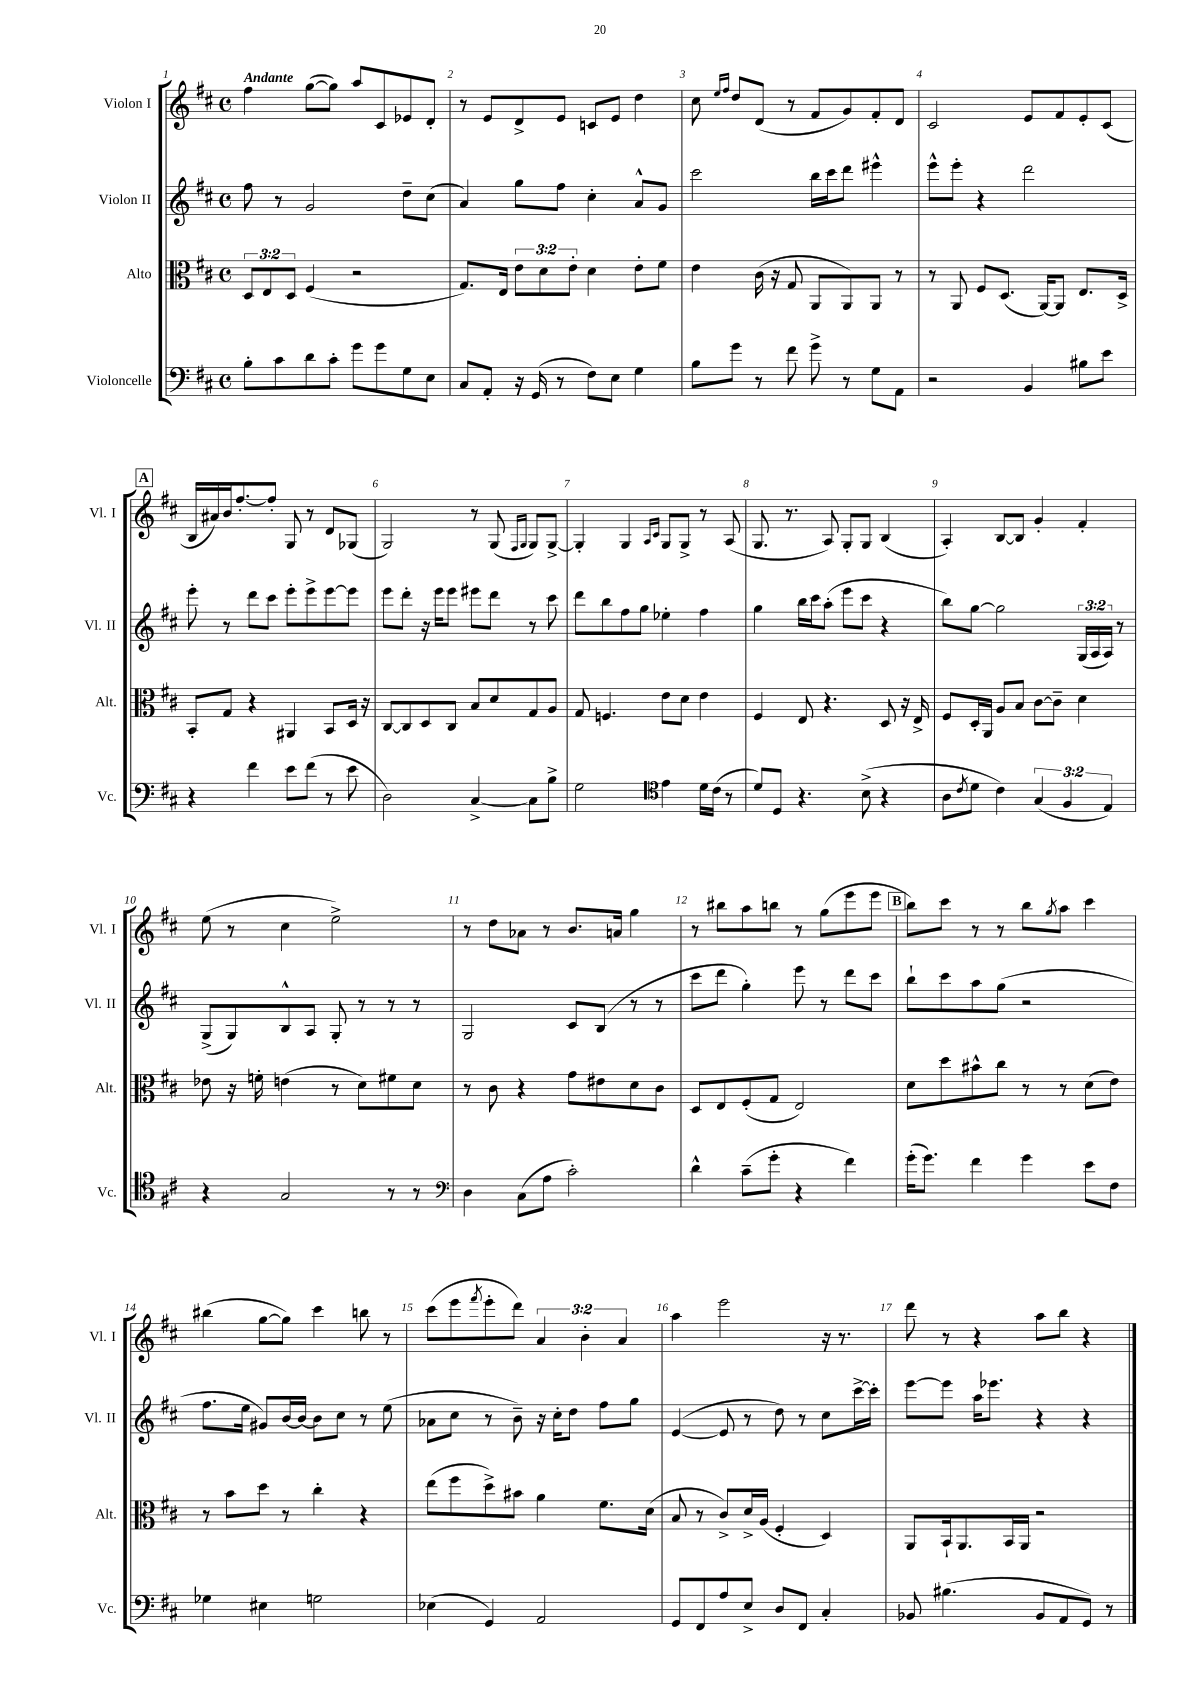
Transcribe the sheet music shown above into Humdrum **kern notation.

**kern	**kern	**kern	**kern
*staff4	*staff3	*staff2	*staff1
*clefF4	*clefC3	*clefG2	*clefG2
*k[f#c#]	*k[f#c#]	*k[f#c#]	*k[f#c#]
*M4/4	*M4/4	*M4/4	*M4/4
*met(c)	*met(c)	*met(c)	*met(c)
8B'	12D	8ff#	4ff#
.	12E	.	.
8c#	.	8r	.
.	12D	.	.
8d	(4F#	2g	([8gg
8c#'	.	.	8gg])
8g	2r	.	8aa
8g	.	.	8c#
8G	.	8dd~	8e-
8E	.	(8cc#	8d'
=	=	=	=
8C#	8.G)	4a)	8r
8AA'	.	.	8e
.	16E	.	.
16r	12e	8gg	8d^
(16GG	.	.	.
.	12d	.	.
8r	.	8ff#	8e
.	12e'	.	.
8F#)	4d	4cc#'	8c
8E	.	.	8e
4G	8e'	8a^^	4dd
.	8f#	8g	.
=	=	=	=
8B	4e	2ccc#	8cc#
.	.	.	16qqee
.	.	.	16qqff#
8g	.	.	8dd
8r	(16c#	.	(8d
.	16r	.	.
8f#	8G	.	8r
8g^	8AA	16bb	8f#
.	.	16ccc#	.
8r	8AA)	8ddd	8g)
8G	8AA	4eee#^^	8f#'
8AA	8r	.	8d
=	=	=	=
2r	8r	8eee^^	2c#
.	8AA	8eee'	.
.	8F#	4r	.
.	(8.D	.	.
4BB	.	2ddd	8e
.	[16AA)	.	.
.	8AA]	.	8f#
8B#	8.E	.	8e'
8e	.	.	(8c#
.	16D^	.	.
=	=	=	=
4r	8BB'	8eee'	16B
.	.	.	16a#)
.	8G	8r	16b
.	.	.	[8.ff#'
4f#	4r	8ddd	.
.	.	8ccc#	8ff#']
8e	4AA#	8eee'	8G
(8f#	.	8eee^	8r
8r	8BB	[8eee	8d
8e	16D	8eee]	(8G-
.	16r	.	.
=	=	=	=
2D)	[8C#	8eee	2G)
.	8C#]	8ddd'	.
.	8D	16r	.
.	.	16eee	.
.	8C#	8eee	.
[4C#^	8B	8eee#	8r
.	8d	8ddd	(8G
.	.	.	16qqF#
.	.	.	16qqG
8C#]	8G	8r	8G)
8B^	8A	8ccc#	[8G^
=	=	=	=
2G	8G	8ddd	4G']
.	4.F	8bb	.
.	.	8ff#	4G
.	.	8gg	.
*clefC4	*	*	*
.	.	.	16qqA
.	.	.	16qqc#
4e	8e	4ee-'	8G
.	8d	.	8G^
16d	4e	4ff#	8r
(16c#	.	.	.
8r	.	.	(8A
=	=	=	=
8d)	4F#	4gg	8.G
8D	.	.	.
.	.	.	8.r
4.r	8E	16bb	.
.	.	16ccc#	.
.	4.r	(8aa'	8A)
.	.	8eee	8G'
(8B^	.	8ccc#	8G
4r	8D	4r	(4B
.	16r	.	.
.	16E^	.	.
=	=	=	=
8A	8F#	8bb)	4A')
8qc#	.	.	.
8d	16D'	[8gg	.
.	16AA	.	.
4c#)	8A	2gg]	[8B
.	8B	.	8B]
(6G	[8c#	.	4g'
.	8c#~]	.	.
6F#	.	.	.
.	4d	(24G	4f#'
.	.	24A	.
6E)	.	24A)	.
.	.	8r	.
=	=	=	=
4r	8e-	(8G^	(8ee
.	16r	8G)	8r
.	16f'	.	.
2G	(4e	8B^^	4cc#
.	.	8A	.
.	8r	8G'	2ee^)
.	8d)	8r	.
8r	8f#	8r	.
8r	8d	8r	.
=	=	=	=
*clefF4	*	*	*
4D	8r	2G	8r
.	8c#	.	8dd
(8C#	4r	.	8a-
8A	.	.	8r
2c#')	8g	8c#	8.b
.	8e#	(8B	.
.	.	.	16a
.	8d	8r	4gg
.	8c#	8r	.
=	=	=	=
4d^^	8D	8ccc#	8r
.	8E	8ddd	8bb#
(8c#~	(8F#'	4gg')	8aa
8g'	8G	.	8bb
4r	2E)	8eee	8r
.	.	8r	(8gg
4f#)	.	8ddd	8eee
.	.	8ccc#	8eee
=	=	=	=
(16g'	8d	8bb`	8bb)
8.g)	.	.	.
.	8dd	8ccc#	8ccc#
4f#	8b#^^	8aa	8r
.	8cc#	(8gg	8r
4g	8r	2r	8bb
.	.	.	8qgg
.	8r	.	8aa
8e	(8d	.	4ccc#
8F#	8e)	.	.
=	=	=	=
4G-	8r	8.ff#	(4bb#
.	8b	.	.
.	.	16ee	.
4E#	8dd	8g#)	[8gg
.	8r	[16b	8gg])
.	.	16b_	.
2G	4cc#'	8b]	4ccc#
.	.	8cc#	.
.	4r	8r	8bb
.	.	(8ee	8r
=	=	=	=
(4E-	(8ee	8a-	(8ccc#
.	8ff#	8cc#	8eee
.	.	.	8qfff#
4GG)	8dd^)	8r	8eee'
.	8b#	8b~)	8ddd)
2AA	4a	16r	6a
.	.	16cc#'	.
.	.	8dd	.
.	.	.	6b'
.	8.f#	8ff#	.
.	.	.	6a
.	.	8gg	.
.	(16d	.	.
=	=	=	=
8GG	8B	([4e	4aa
8FF#	8r	.	.
8A	8c#^)	8e]	2eee
8E^	16d^	8r	.
.	(16A	.	.
8D	4F#'	8dd)	.
8FF#	.	8r	.
4C#'	4D)	8cc#	16r
.	.	.	8.r
.	.	[16ccc#^	.
.	.	16ccc#']	.
=	=	=	=
8BB-	8AA	[8eee	8ddd
(4.B#	16BB`	8eee]	8r
.	8.AA	.	.
.	.	16aa	4r
.	.	8.eee-	.
.	16BB	.	.
.	16AA	.	.
8BB-	2r	4r	8aa
8AA	.	.	8bb
8GG)	.	4r	4r
8r	.	.	.
==	==	==	==
*-	*-	*-	*-
